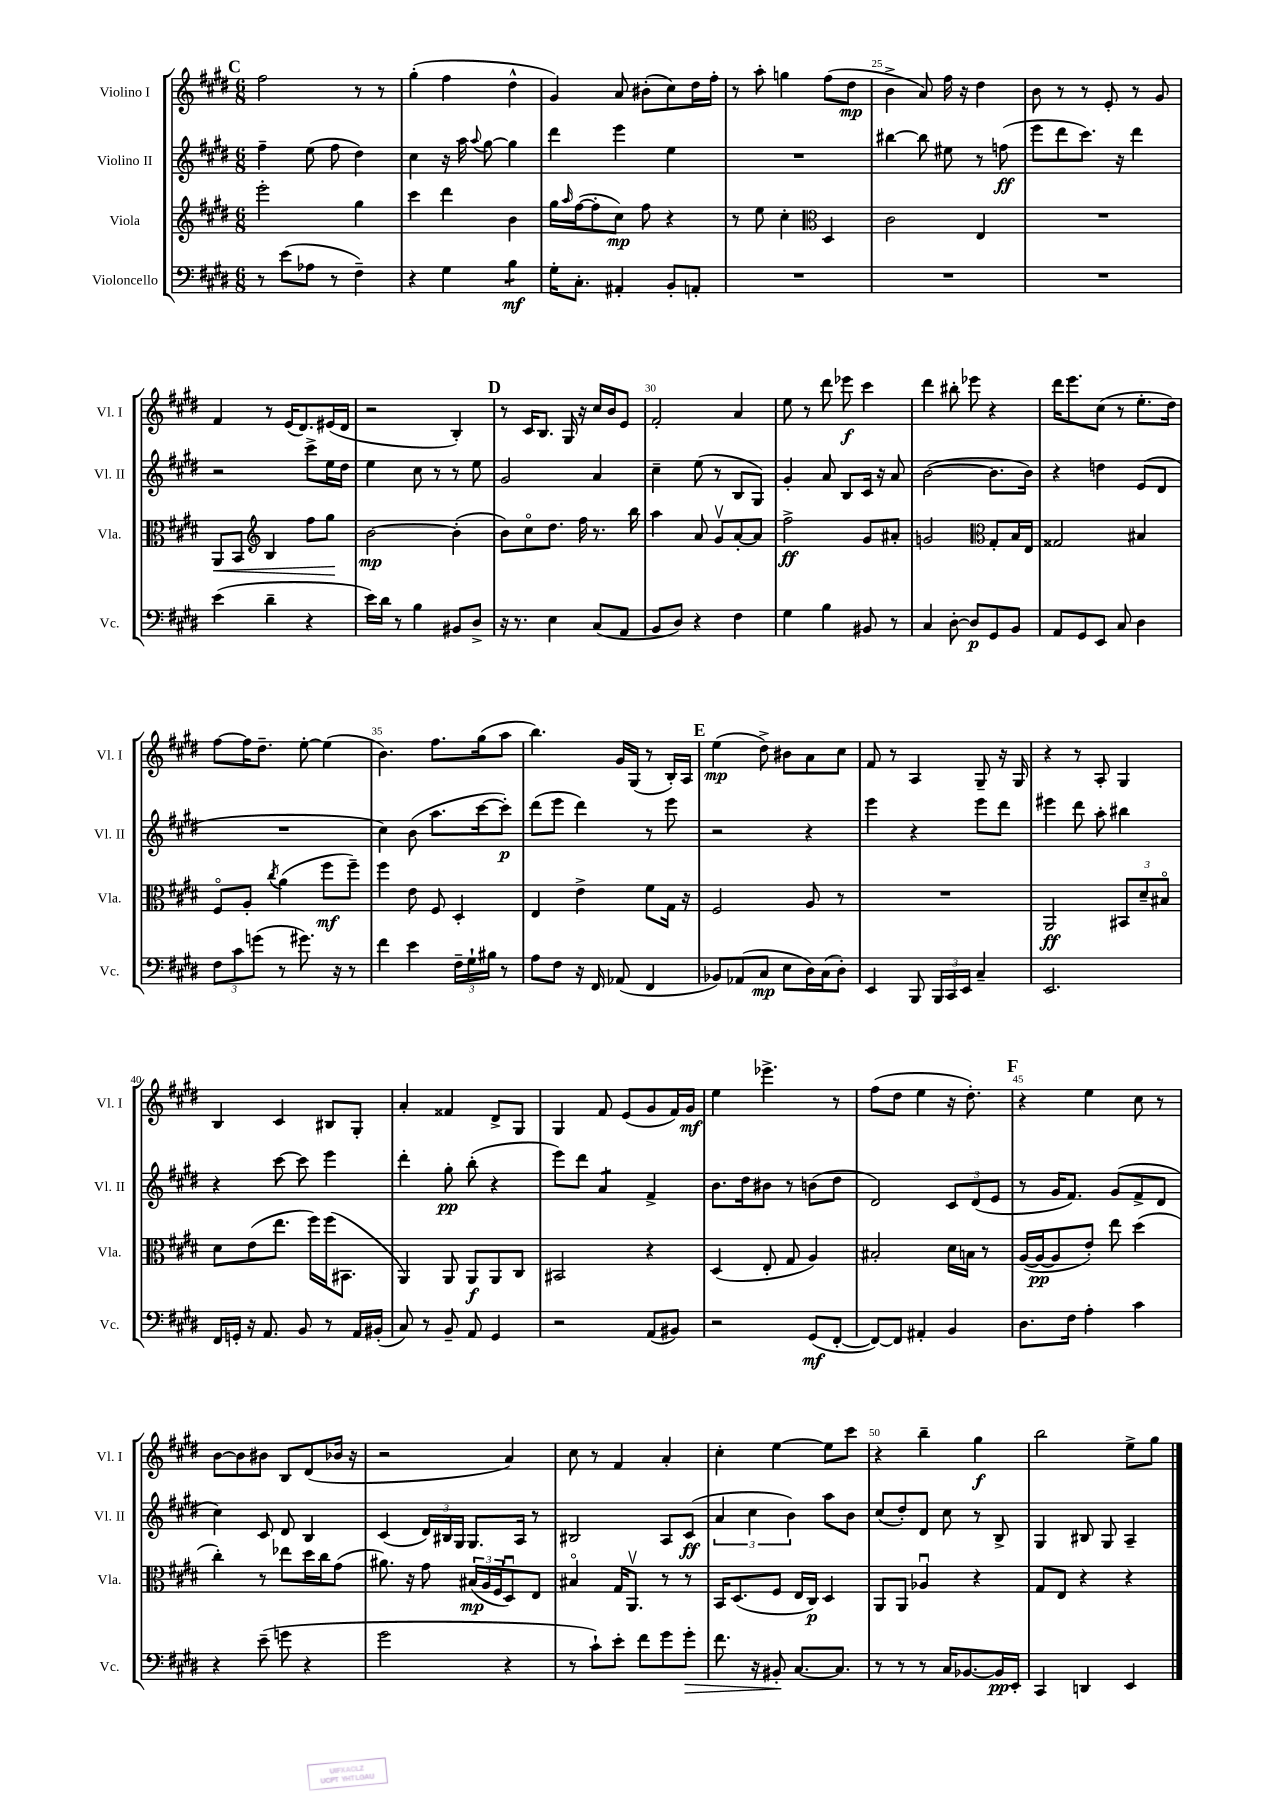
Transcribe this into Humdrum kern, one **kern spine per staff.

**kern	**dynam	**kern	**dynam	**kern	**dynam	**kern	**dynam
*part4	*part4	*part3	*part3	*part2	*part2	*part1	*part1
*staff4	*staff4	*staff3	*staff3	*staff2	*staff2	*staff1	*staff1
*I"Violoncello	*	*I"Viola	*	*I"Violino II	*	*I"Violino I	*
*I'Vc.	*	*I'Vla.	*	*I'Vl. II	*	*I'Vl. I	*
*clefF4	*	*clefG2	*	*clefG2	*	*clefG2	*
*k[f#c#g#d#]	*	*k[f#c#g#d#]	*	*k[f#c#g#d#]	*	*k[f#c#g#d#]	*
*M6/8	*	*M6/8	*	*M6/8	*	*M6/8	*
!!LO:REH:place=s1:t=C
=21	=21	=21	=21	=21	=21	=21	=21
8r	.	2eee'\	.	4ff#~\	.	2ff#\	.
(8e\L	.	.	.	.	.	.	.
8A-X\J	.	.	.	(8ee\	.	.	.
8r	.	.	.	8ff#\	.	.	.
4F#~\)	.	4gg#\	.	4dd#\)	.	8r	.
.	.	.	.	.	.	8r	.
=22	=22	=22	=22	=22	=22	=22	=22
4r	.	4ccc#\	.	4cc#\	.	(4gg#'\	.
4G#\	.	4ddd#\	.	16r	.	4ff#\	.
.	.	.	.	16aa\	.	.	.
.	.	.	.	8qqaa/	.	.	.
.	.	.	.	[8gg#\	.	.	.
*tremolo	*	*	*	*	*	*	*
8B\L	mf	4b\	.	4gg#\]	.	4dd#^^\	.
8B\J	.	.	.	.	.	.	.
*Xtremolo	*	*	*	*	*	*	*
=23	=23	=23	=23	=23	=23	=23	=23
16G#'\KL	.	16gg#\LL	.	4ddd#\	.	4g#/)	.
.	.	16qqaa/	.	.	.	.	.
8.C#'\J	.	([16ff#\J	.	.	.	.	.
.	.	8ff#'\]	.	.	.	.	.
4AA#X'/	.	8cc#\J)	mp	4eee\	.	8a/	.
.	.	8ff#\	.	.	.	(8b#X'\L	.
8BB'/L	.	4r	.	4ee\	.	8cc#\)	.
8AAn'/J	.	.	.	.	.	16dd#\L	.
.	.	.	.	.	.	16ff#'\JJ	.
=24	=24	=24	=24	=24	=24	=24	=24
2.r	.	8r	.	2.r	.	8r	.
.	.	8ee\	.	.	.	8aa'\	.
.	.	4cc#'\	.	.	.	4ggn\	.
*	*	*clefC3	*	*	*	*	*
.	.	4D#/	.	.	.	(8ff#\L	.
.	.	.	.	.	.	8dd#\J	mp
=25	=25	=25	=25	=25	=25	=25	=25
2.r	.	2c#\	.	[4bb#X\	.	4b^\	.
.	.	.	.	8bb#\]	.	8a/)	.
.	.	.	.	8ee#X\	.	16ff#\	.
.	.	.	.	.	.	16r	.
.	.	4E/	.	8r	.	4dd#\	.
.	.	.	.	(8ffn\	ff	.	.
=26	=26	=26	=26	=26	=26	=26	=26
2.r	.	2.r	.	8eee\L	.	8b\	.
.	.	.	.	8ddd#\	.	8r	.
.	.	.	.	8.ccc#\J)	.	8r	.
.	.	.	.	.	.	8e'/	.
.	.	.	.	16r	.	.	.
.	.	.	.	4ddd#\	.	8r	.
.	.	.	.	.	.	8g#/	.
!!LO:LB:g=z
=27	=27	=27	=27	=27	=27	=27	=27
!	!	!	!LO:HP:b	!	!	!	!
(4e\	.	8AA/L	<	2r	.	4f#/	.
.	.	8BB/J	.	.	.	.	.
*	*	*clefG2	*	*	*	*	*
4d#~\	.	4B/	.	.	.	8r	.
.	.	.	.	.	.	(16e/KL	.
.	.	.	.	.	.	8.d#/)	.
4r	.	8ff#\L	.	8ccc#^\L	.	.	.
.	.	8gg#\J	.	16ee\L	.	(16e#X/L	.
.	.	.	.	16dd#\JJ	.	16d#/JJ	.
.	.	.	[	.	.	.	.
=28	=28	=28	=28	=28	=28	=28	=28
16e\LL)	.	[2b\	mp	4ee\	.	2r	.
16d#\JJ	.	.	.	.	.	.	.
8r	.	.	.	.	.	.	.
4B\	.	.	.	8cc#\	.	.	.
.	.	.	.	8r	.	.	.
8BB#X/L	.	(4b'\]	.	8r	.	4B'/)	.
8D#^/J	.	.	.	8ee\	.	.	.
!!LO:REH:place=s1:t=D
=29	=29	=29	=29	=29	=29	=29	=29
16r	.	8b\L)	.	2g#/	.	8r	.
8.r	.	.	.	.	.	.	.
.	.	8cc#\	.	.	.	16c#/KL	.
.	.	.	.	.	.	8.B/J	.
4E\	.	8.dd#\J	.	.	.	.	.
.	.	.	.	.	.	16G#/	.
.	.	16ff#\	.	.	.	16r	.
(8C#/L	.	8.r	.	4a/	.	16cc#/LL	.
.	.	.	.	.	.	16b/J	.
8AA/J	.	.	.	.	.	8e/J	.
.	.	16bb\	.	.	.	.	.
=30	=30	=30	=30	=30	=30	=30	=30
8BB/L	.	4aa\	.	4cc#~\	.	2f#'/	.
8D#/J)	.	.	.	.	.	.	.
4r	.	8a/	.	(8ee\	.	.	.
.	.	8g#v/L	.	8r	.	.	.
4F#\	.	[8a'/	.	8B/L	.	4a/	.
.	.	8a/J]	.	8G#/J)	.	.	.
=31	=31	=31	=31	=31	=31	=31	=31
4G#\	.	2ff#^\	ff	4g#'/	.	8ee\	.
.	.	.	.	.	.	8r	.
4B\	.	.	.	8a/	.	8ddd#\	.
.	.	.	.	8B/L	.	8eee-X\	f
8BB#X/	.	8g#/L	.	16c#/Jk	.	4ccc#\	.
.	.	.	.	16r	.	.	.
8r	.	8a#X'/J	.	8a/	.	.	.
=32	=32	=32	=32	=32	=32	=32	=32
4C#/	.	2gn/	.	([2b\	.	4ddd#\	.
[8D#'\	.	.	.	.	.	8bb#X'\	.
8D#/L]	p	.	.	.	.	8eee-X\	.
*	*	*clefC3	*	*	*	*	*
8GG#/	.	8G#'/L	.	8.b\L]	.	4r	.
8BB/J	.	16B/L	.	.	.	.	.
.	.	16E/JJ	.	16b\Jk)	.	.	.
=33	=33	=33	=33	=33	=33	=33	=33
8AA/L	.	2G##X/	.	4r	.	16ddd#\KL	.
.	.	.	.	.	.	8.eee\	.
8GG#/	.	.	.	.	.	.	.
8EE/J	.	.	.	4ddn\	.	(8cc#\J	.
8C#/	.	.	.	.	.	8r	.
4D#\	.	4B#X/	.	(8e/L	.	8.ee'\L	.
.	.	.	.	8d#/J	.	.	.
.	.	.	.	.	.	16dd#\Jk)	.
!!LO:LB:g=z
=34	=34	=34	=34	=34	=34	=34	=34
12F#\L	.	8F#/L	.	2.r	.	[8ff#\L	.
12c#\	.	.	.	.	.	.	.
.	.	8A'/J	.	.	.	16ff#\K]	.
(12gn\J	.	.	.	.	.	.	.
.	.	.	.	.	.	8.dd#~\J	.
.	.	8qcc#/	.	.	.	.	.
8r	.	(4a\	.	.	.	.	.
8.g#X\)	.	.	.	.	.	[8ee'\	.
.	.	8ff#\L	mf	.	.	(4ee\]	.
16r	.	.	.	.	.	.	.
8r	.	8ff#~\J)	.	.	.	.	.
=35	=35	=35	=35	=35	=35	=35	=35
4f#\	.	4ff#\	.	4cc#\)	.	4.b\)	.
4e\	.	8e\	.	(8b\	.	.	.
.	.	8F#/	.	8.aa\L	.	8.ff#\L	.
24F#~\LL	.	4D#'/	.	.	.	.	.
24G#`\	.	.	.	.	.	.	.
.	.	.	.	[16ccc#\k	.	(16gg#\k	.
24B#X\JJ	.	.	.	.	.	.	.
8r	.	.	.	8ccc#'\J])	p	8aa\J	.
=36	=36	=36	=36	=36	=36	=36	=36
8A\L	.	4E/	.	(8ddd#\L	.	4.bb\)	.
8F#\J	.	.	.	8eee\J	.	.	.
16r	.	4e^\	.	4ddd#\)	.	.	.
16FF#/	.	.	.	.	.	.	.
(8AA-X/	.	.	.	.	.	16g#/LL	.
.	.	.	.	.	.	(16G#/JJ	.
4FF#/	.	8f#\L	.	8r	.	8r	.
.	.	16G#\Jk	.	8eee\	.	16B'/LL)	.
.	.	16r	.	.	.	16A/JJ	.
!!LO:REH:place=s1:t=E
=37	=37	=37	=37	=37	=37	=37	=37
8BB-X/L)	.	2F#/	.	2r	.	(4ee\	mp
(8AA-X/	.	.	.	.	.	.	.
8C#/J	mp	.	.	.	.	8dd#^\)	.
8E\L	.	.	.	.	.	8b#X\L	.
16D#\L)	.	8A/	.	4r	.	8a\	.
(16C#\J	.	.	.	.	.	.	.
8D#'\J)	.	8r	.	.	.	8cc#\J	.
=38	=38	=38	=38	=38	=38	=38	=38
4EE/	.	2.r	.	4eee\	.	8f#/	.
.	.	.	.	.	.	8r	.
8BBB/	.	.	.	4r	.	4A/	.
24BBB/LL	.	.	.	.	.	.	.
24CC#/	.	.	.	.	.	.	.
24EE/JJ	.	.	.	.	.	.	.
4C#~/	.	.	.	8eee\L	.	8G#~/	.
.	.	.	.	8ddd#\J	.	16r	.
.	.	.	.	.	.	16G#/	.
=39	=39	=39	=39	=39	=39	=39	=39
2.EE/	.	2AA/	ff	4eee#X\	.	4r	.
.	.	.	.	8ddd#\	.	8r	.
.	.	.	.	8aa'\	.	8A'/	.
.	.	12BB#X/L	.	4bb#X\	.	4G#/	.
.	.	12d#~/	.	.	.	.	.
.	.	12B#X/J	.	.	.	.	.
!!LO:LB:g=z
=40	=40	=40	=40	=40	=40	=40	=40
16FF#/LL	.	8d#\L	.	4r	.	4B/	.
16GGn'/JJ	.	.	.	.	.	.	.
16r	.	(8e\	.	.	.	.	.
8.AA/	.	.	.	.	.	.	.
.	.	8.ee\J	.	[8ccc#\	.	4c#/	.
8BB/	.	.	.	8ccc#\]	.	.	.
.	.	16ff#\LL)	.	.	.	.	.
8r	.	(16ff#\J	.	4eee\	.	8B#X/L	.
.	.	8.BB#X\J	.	.	.	.	.
16AA/LL	.	.	.	.	.	8G#'/J	.
(16BB#X'/JJ	.	.	.	.	.	.	.
=41	=41	=41	=41	=41	=41	=41	=41
8C#/)	.	4AA/)	.	4ddd#'\	.	4a'/	.
8r	.	.	.	.	.	.	.
8BB~/	.	8AA/	.	8gg#'\	pp	4f##X/	.
8AA/	.	8AA/L	f	(8bb'\	.	.	.
4GG#/	.	8AA/	.	4r	.	8d#^/L	.
.	.	8C#/J	.	.	.	8G#/J	.
=42	=42	=42	=42	=42	=42	=42	=42
2r	.	2BB#X/	.	8eee\L)	.	4G#/	.
.	.	.	.	8ddd#\J	.	.	.
*	*	*	*	*tremolo	*	*	*
.	.	.	.	8a/L	.	8f#/	.
.	.	.	.	8a/J	.	(8e/L	.
*	*	*	*	*Xtremolo	*	*	*
(8AA/L	.	4r	.	4f#^/	.	8g#/	.
8BB#X/J)	.	.	.	.	.	16f#/L)	.
.	.	.	.	.	.	16g#/JJ	mf
=43	=43	=43	=43	=43	=43	=43	=43
2r	.	(4D#/	.	8.b\L	.	4ee\	.
.	.	.	.	16dd#\k	.	.	.
.	.	8E'/	.	8b#X\J	.	4.eee-X^\	.
.	.	8G#/	.	8r	.	.	.
(8GG#/L	mf	4A/)	.	(8bn\L	.	.	.
[8FF#'/J	.	.	.	8dd#\J	.	8r	.
=44	=44	=44	=44	=44	=44	=44	=44
8FF#/L_)	.	2B#X'/	.	2d#/)	.	(8ff#\L	.
8FF#/J]	.	.	.	.	.	8dd#\J	.
4AA#X'/	.	.	.	.	.	4ee\	.
4BB/	.	16d#\LL	.	12c#/L	.	16r	.
.	.	16Bn\JJ	.	.	.	8.dd#'\)	.
.	.	.	.	(12d#/	.	.	.
.	.	8r	.	.	.	.	.
.	.	.	.	12e/J	.	.	.
!!LO:REH:place=s1:t=F
=45	=45	=45	=45	=45	=45	=45	=45
8.D#\L	.	([16A/LL	.	8r	.	4r	.
.	.	16A/J_	pp	.	.	.	.
.	.	8A/]	.	16g#/KL	.	.	.
16F#\Jk	.	.	.	8.f#/J)	.	.	.
4A'\	.	8e'/J)	.	.	.	4ee\	.
.	.	8ee\	.	(8g#/L	.	.	.
4c#\	.	(4dd#\	.	8f#^/	.	8cc#\	.
.	.	.	.	8d#/J	.	8r	.
!!LO:LB:g=z
=46	=46	=46	=46	=46	=46	=46	=46
4r	.	4cc#'\)	.	4cc#\)	.	[8b\L	.
.	.	.	.	.	.	8b\]	.
(8e~\	.	8r	.	8c#/	.	8b#X\J	.
8gn\	.	8ee-X\L	.	8d#/	.	8B/L	.
4r	.	16dd#\L	.	4B/	.	(8d#/	.
.	.	16cc#\J	.	.	.	.	.
.	.	(8g#\J	.	.	.	16b-X/Jk	.
.	.	.	.	.	.	16r	.
=47	=47	=47	=47	=47	=47	=47	=47
2g#\	.	8.a#X\)	.	(4c#/	.	2r	.
.	.	16r	.	.	.	.	.
.	.	8g#\	.	24d#/LL)	.	.	.
.	.	.	.	24B#X/	.	.	.
.	.	.	.	24G#/JJ	.	.	.
.	.	(24B#X/LL	mp	8.G#/L	.	.	.
.	.	24A/	.	.	.	.	.
.	.	24F#/J	.	.	.	.	.
4r	.	8D#u/)	.	.	.	4a/)	.
.	.	.	.	16A/Jk	.	.	.
.	.	8E/J	.	8r	.	.	.
=48	=48	=48	=48	=48	=48	=48	=48
8r	.	4B#X/	.	2B#X/	.	8cc#\	.
8c#`\L)	.	.	.	.	.	8r	.
8e'\J	.	16G#/KL	.	.	.	4f#/	.
.	.	8.AAv/J	.	.	.	.	.
8f#\L	.	.	.	.	.	.	.
8g#\	.	8r	.	8A/L	.	4a'/	.
!	!LO:HP:b	!	!	!	!	!	!
8g#'\J	>	8r	.	(8c#/J	ff	.	.
=49	=49	=49	=49	=49	=49	=49	=49
8.f#\	.	16BB/KL	.	6a/	.	4cc#'\	.
.	.	(8.D#/	.	.	.	.	.
.	.	.	.	6cc#\	.	.	.
16r	.	.	.	.	.	.	.
8BB#X'/	.	8F#/J	.	.	.	[4ee\	.
.	.	.	.	6b\)	.	.	.
[8.C#/L	]	16E/LL	.	.	.	.	.
.	.	16C#/JJ)	p	.	.	.	.
.	.	4D#/	.	8aa\L	.	8ee\L]	.
8.C#/J]	.	.	.	.	.	.	.
.	.	.	.	8b\J	.	8ccc#\J	.
=50	=50	=50	=50	=50	=50	=50	=50
8r	.	8AA/L	.	(8cc#/L	.	4r	.
8r	.	8AA/J	.	8dd#'/)	.	.	.
8r	.	4A-Xu/	.	8d#/J	.	4bb~\	.
16C#/KL	.	.	.	8cc#\	.	.	.
[8.BB-X/	.	.	.	.	.	.	.
.	.	4r	.	8r	.	4gg#\	f
16BB-/L]	pp	.	.	8B^/	.	.	.
16EE'/JJ	.	.	.	.	.	.	.
=51	=51	=51	=51	=51	=51	=51	=51
4CC#/	.	8G#/L	.	4G#/	.	2bb\	.
.	.	8E/J	.	.	.	.	.
4DDn/	.	4r	.	8B#X/	.	.	.
.	.	.	.	8G#/	.	.	.
4EE/	.	4r	.	4A~/	.	8ee^\L	.
.	.	.	.	.	.	8gg#\J	.
==	==	==	==	==	==	==	==
*-	*-	*-	*-	*-	*-	*-	*-
